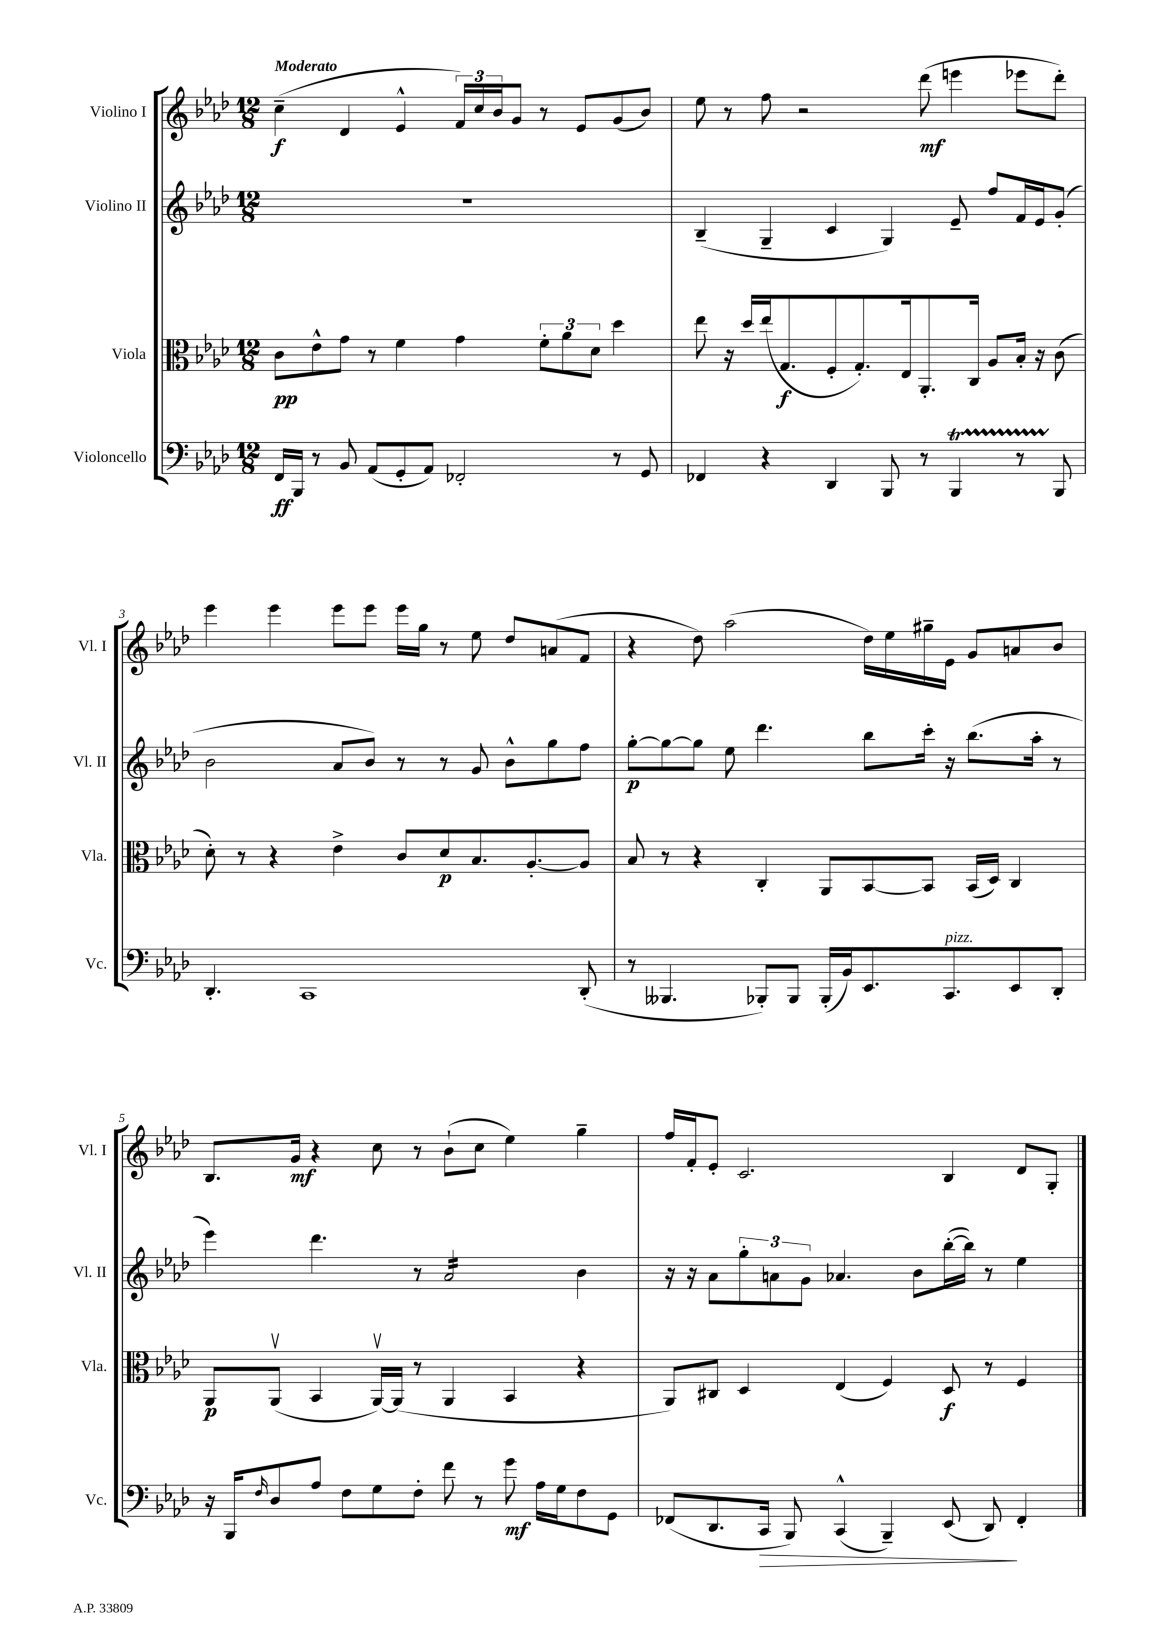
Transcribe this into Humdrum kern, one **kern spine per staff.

**kern	**kern	**kern	**kern
*staff4	*staff3	*staff2	*staff1
*clefF4	*clefC3	*clefG2	*clefG2
*k[b-e-a-d-]	*k[b-e-a-d-]	*k[b-e-a-d-]	*k[b-e-a-d-]
*M12/8	*M12/8	*M12/8	*M12/8
16FF	8c	1.r	(4cc~
16BBB-	.	.	.
8r	8e-^^	.	.
8BB-	8g	.	4d-
(8AA-	8r	.	.
8GG'	4f	.	4e-^^
8AA-)	.	.	.
2FF-'	4g	.	24f)
.	.	.	24cc
.	.	.	24b-
.	.	.	8g
.	12f'	.	8r
.	12a-	.	.
.	.	.	8e-
.	12d-	.	.
8r	4dd-	.	(8g
8GG	.	.	8b-)
=	=	=	=
4FF-	8ee-	(4B-~	8ee-
.	16r	.	8r
.	16dd-	.	.
4r	(16ee-	4G~	8ff
.	8.G	.	.
.	.	.	2r
4DD-	8F'	4c	.
.	8.G')	.	.
8BBB-	.	4G)	.
.	16E-	.	.
8r	8.AA-'	.	(8ddd-
4BBB-	.	8e-~	4eee
.	16C	.	.
.	8A-	8ff	.
8r	16B-'	16f	8eee-
.	16r	16e-	.
8BBB-	(8c	(8g'	8ddd-')
=	=	=	=
4.DD-'	8d-')	2b-	4eee-
.	8r	.	.
.	4r	.	4eee-
1CC	.	.	.
.	4e-^	8a-	8eee-
.	.	8b-)	8eee-
.	8c	8r	16eee-
.	.	.	16gg
.	8d-	8r	8r
.	8.B-	8g	8ee-
.	.	8b-^^	8dd-
.	[8.A-'	.	.
.	.	8gg	(8a
(8DD-'	8A-]	8ff	8f
=	=	=	=
8r	8B-	[8gg'	4r
4.BBB--	8r	8gg_	.
.	4r	8gg]	8dd-)
.	.	8ee-	(2aa-
8BBB-')	4C'	4.ddd-	.
8BBB-	.	.	.
(16BBB-'	8AA-	.	.
16BB-)	.	.	.
8.EE-	[8BB-	8bb-	16dd-)
.	.	.	16ee-
.	8BB-]	16ccc'	16gg#~
8.CC	.	16r	16e-
.	(16BB-	(8.bb-	8g
.	16D-)	.	.
8EE-	4C	.	8a
.	.	16aa-'	.
8DD-'	.	8r	8b-
=	=	=	=
16r	8AA-	4eee-)	8.B-
16BBB-	.	.	.
16qqF	.	.	.
8D-	(8AA-v	.	.
.	.	.	16g
8A-	4BB-	4.ddd-	4r
8F	.	.	.
8G	[16AA-v)	.	8cc
.	(16AA-]	.	.
8F'	8r	8r	8r
8f	4AA-	2a-	(8b-`
8r	.	.	8cc
8g	4BB-	.	4ee-)
16A-	.	.	.
16G	.	.	.
8F	4r	4b-	4gg~
8GG	.	.	.
=	=	=	=
(8FF-	8AA-)	16r	16ff
.	.	16r	16f'
8.DD-	8C#	8a-	8e-'
.	4D-	12gg'	2.c
16CC	.	.	.
.	.	12a	.
8BBB-)	.	.	.
.	.	12g	.
(4CC^^	(4E-	4.a-	.
4BBB-~)	4F)	.	.
.	.	8b-	.
(8EE-	8D-	([16bb-'	4B-
.	.	16bb-])	.
8DD-)	8r	8r	.
4FF-'	4F	4ee-	8d-
.	.	.	8G'
==	==	==	==
*-	*-	*-	*-
